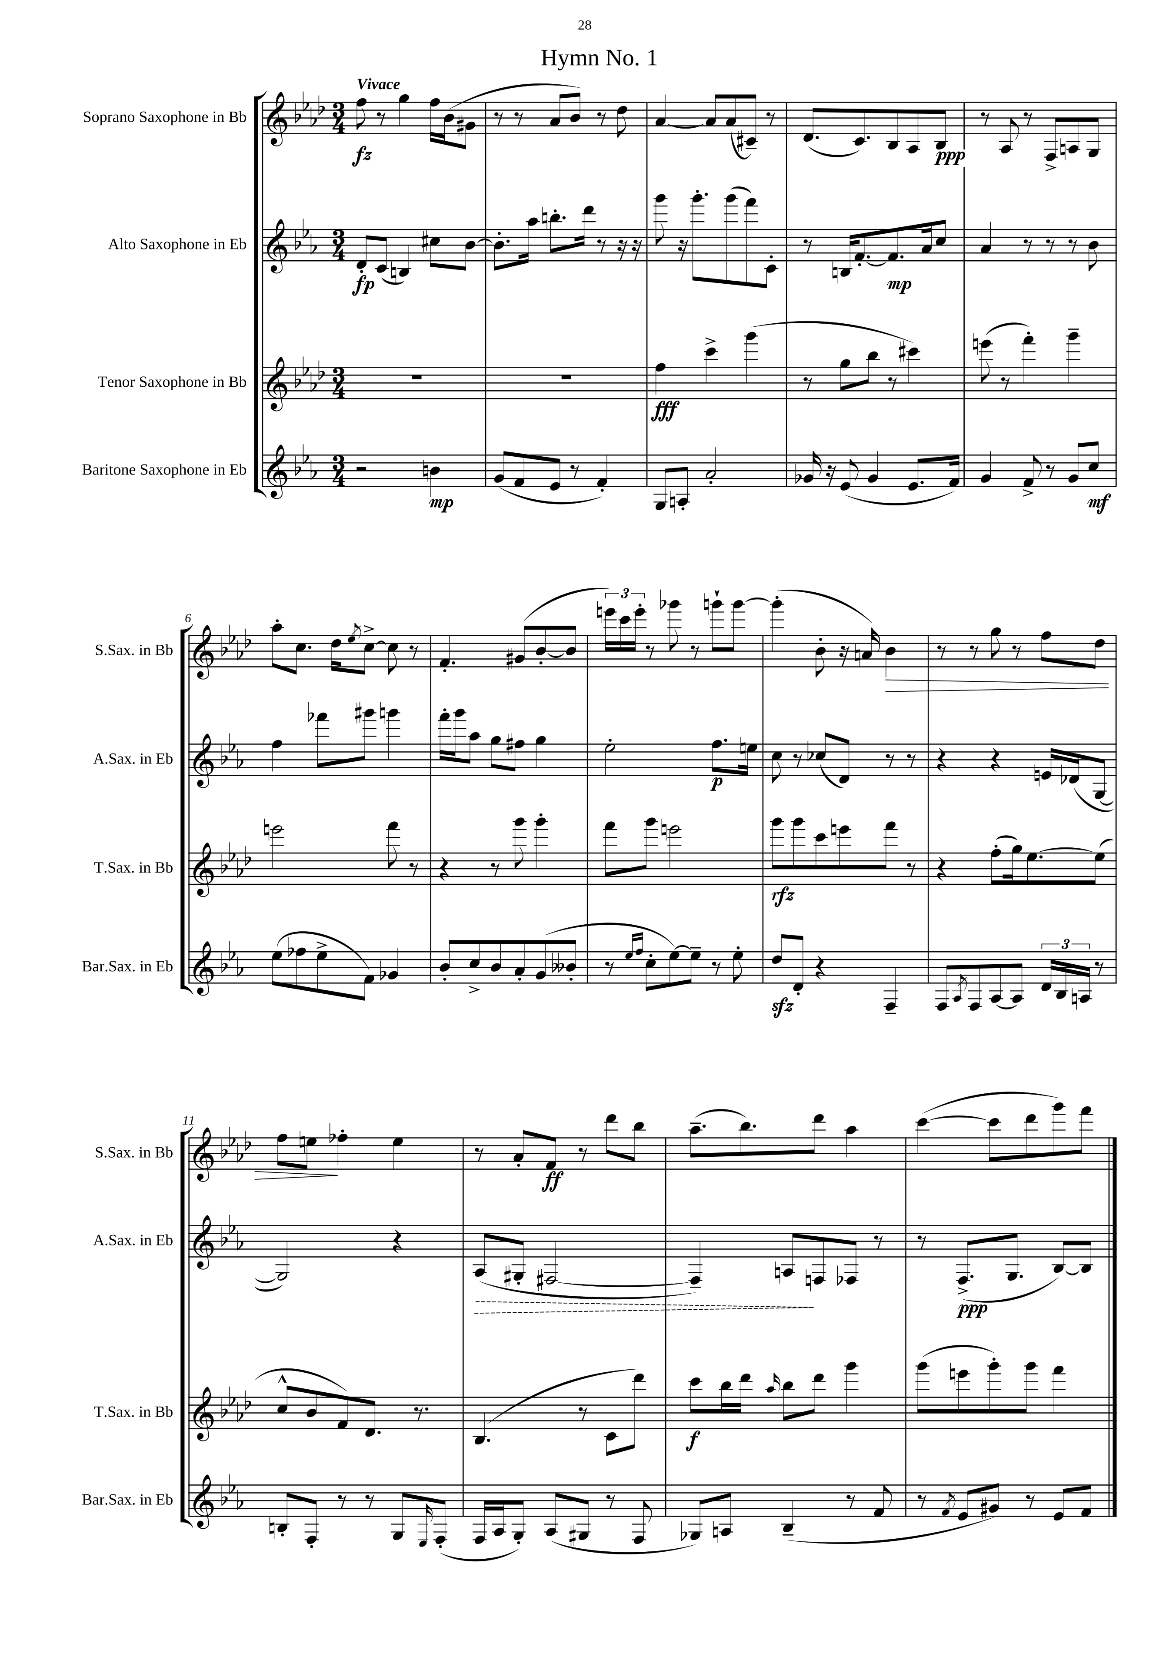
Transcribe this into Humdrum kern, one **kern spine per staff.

**kern	**kern	**kern	**kern
*staff4	*staff3	*staff2	*staff1
*clefG2	*clefG2	*clefG2	*clefG2
*k[b-e-a-]	*k[b-e-a-d-]	*k[b-e-a-]	*k[b-e-a-d-]
*M3/4	*M3/4	*M3/4	*M3/4
2r	2.r	8d'	8ff
.	.	(8c	8r
.	.	4B)	4gg
4b	.	8cc#	16ff
.	.	.	(16b-
.	.	[8b-	8g#
=	=	=	=
(8g	2.r	8.b-']	8r
8f	.	.	8r
.	.	16aa-	.
8e-	.	8.bb'	8a-
8r	.	.	8b-)
.	.	16ddd	.
4f')	.	8r	8r
.	.	16r	8dd-
.	.	16r	.
=	=	=	=
8G	4ff	8ggg	[4a-
8A'	.	16r	.
.	.	8.ggg'	.
2a-'	4ccc^	.	8a-]
.	.	(8ggg	(8a-
.	(4ggg	8fff)	8c#~)
.	.	8c'	8r
=	=	=	=
16g-	8r	8r	(8.d-
16r	.	.	.
(8e-	8gg	16B	.
.	.	[8.f'	8.c)
4g-	8bb-	.	.
.	8r	8.f]	8B-
8.e-	4ccc#)	.	8A-
.	.	16a-	.
.	.	8cc	8B-
16f)	.	.	.
=	=	=	=
4g	(8eee	4a-	8r
.	8r	.	8A-
8f^	4fff')	8r	8r
8r	.	8r	8F^
8g	4ggg~	8r	8A
8cc	.	8b-	8G
=	=	=	=
(8ee-	2eee	4ff	8aa-'
8ff-	.	.	8.cc
8ee-^	.	8fff-	.
.	.	.	16dd-
.	.	.	8qee-
8f)	.	8ggg#	[8cc^
4g-	8fff	4ggg	8cc]
.	8r	.	8r
=	=	=	=
8b-'	4r	16fff'	4.f'
.	.	16ggg	.
8cc^	.	8aa-	.
8b-	8r	8gg	.
8a-'	8ggg	8ff#	(8g#
(8g	4ggg'	4gg	[8b-'
8b--'	.	.	8b-]
=	=	=	=
8r	8fff	2ee-'	24eee)
.	.	.	24ccc
.	.	.	24eee'
16qqee-	.	.	.
16qqff	.	.	.
8cc'	8ggg	.	8r
[8ee-)	2eee	.	8ggg-
8ee-~]	.	.	8r
8r	.	8.ff	8ggg`
8ee-'	.	.	[8ggg
.	.	16ee	.
=	=	=	=
8dd	8ggg	8cc	(4ggg']
8d'	8ggg	8r	.
4r	8ccc	(8cc-	8b-'
.	8eee	8d)	16r
.	.	.	16a)
4F~	8fff	8r	4b-
.	8r	8r	.
=	=	=	=
8F	4r	4r	8r
8qA-	.	.	.
8F	.	.	8r
[8A-	(8ff'	4r	8gg
8A-]	16gg)	.	8r
.	[8.ee-	.	.
24d	.	16e	8ff
24B-	.	.	.
.	.	(16d-	.
24A	.	.	.
8r	(8ee-]	[8G	8dd-
=	=	=	=
8B'	8cc^^	2G])	8ff
8F'	8b-	.	8ee
8r	8f)	.	4ff-'
8r	8.d-	.	.
8G	.	4r	4ee
.	8.r	.	.
16qqE-	.	.	.
(8F'	.	.	.
=	=	=	=
16F	(4.B-	(8A-	8r
16A-	.	.	.
8G')	.	8G#'	8a-'
(8A-	.	[2F#	8f
8G#	8r	.	8r
8r	8c	.	8ddd-
8F	8ddd-)	.	8bb-
=	=	=	=
8G-)	8ccc	4F#~])	(8.aa-~
8A	16bb-	.	.
.	16ddd-	.	8.bb-)
.	16qqaa-	.	.
(4B-~	8bb-	8A	.
.	8ddd-	8F	8ddd-
8r	4ggg	8F-	4aa-
8f	.	8r	.
=	=	=	=
8r	(8ggg	8r	([4ccc
8qf	.	.	.
8e-	8eee	(8.F^	.
8g#)	8ggg')	.	8ccc]
.	.	8.G	.
8r	8ggg	.	8ddd-
8e-	4fff	[8B-)	8ggg)
8f	.	8B-]	8fff
==	==	==	==
*-	*-	*-	*-
